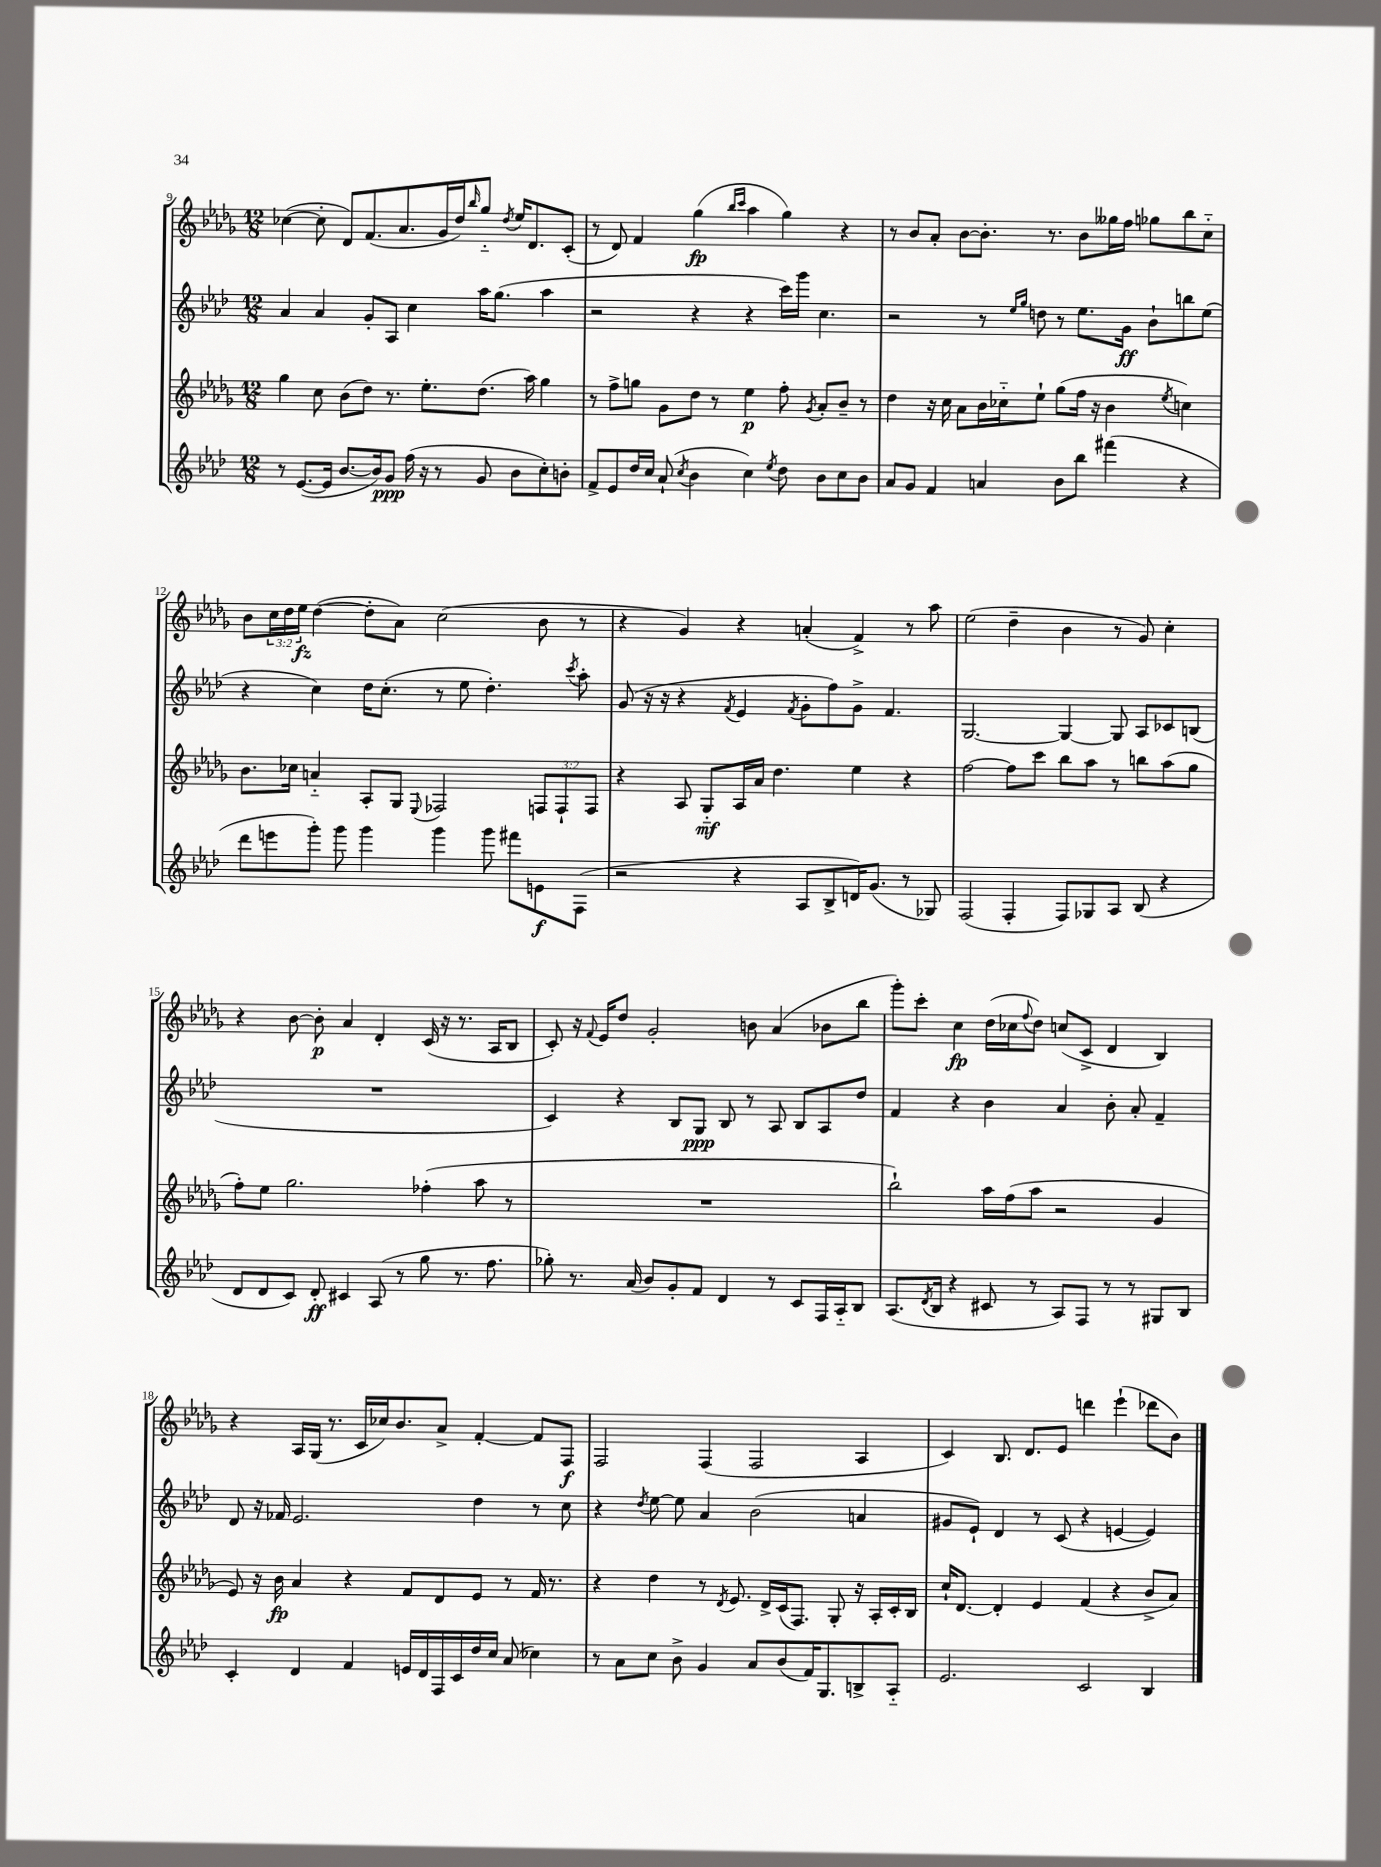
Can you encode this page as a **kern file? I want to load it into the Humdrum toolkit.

**kern	**kern	**kern	**kern
*staff4	*staff3	*staff2	*staff1
*clefG2	*clefG2	*clefG2	*clefG2
*k[b-e-a-d-]	*k[b-e-a-d-g-]	*k[b-e-a-d-]	*k[b-e-a-d-g-]
*M12/8	*M12/8	*M12/8	*M12/8
8r	4gg-	4a-	([4cc-
([8.e-	.	.	.
.	8cc	4a-	8cc-']
16e-]	.	.	.
[8.b-	(8b-	.	8d-)
.	8dd-)	8g'	(8.f
16b-])	.	.	.
8g	8.r	8A-	.
.	.	.	8.a-
(16ff	.	4cc	.
16r	8.ee-'	.	.
8r	.	.	16g-
.	.	.	16dd-)
.	.	.	16qqbb-
8g	(8.dd-	16aa-	8gg-'~
.	.	(8.gg	.
.	.	.	8qdd-
8b-	.	.	16ee-
.	16aa-)	.	8.d-
8cc')	4gg-	4aa-	.
8b'	.	.	(8c'
=	=	=	=
8f^	8r	2r	8r
8e-	8ff^	.	8d-)
16dd-	8gg	.	4f
16cc	.	.	.
(8a-`	8g-	.	.
8qcc	.	.	.
4b-	8dd-	4r	(4gg-
.	8r	.	.
.	.	.	16qqbb-
.	.	.	16qqccc
4cc)	4ee-	4r	4aa-
8qee-	.	.	.
8dd-	8ff'	16ccc)	4gg-)
.	.	16ggg	.
.	8qg-	.	.
8b-	8a-'	4.cc	.
8cc	8b-~	.	4r
8b-	8r	.	.
=	=	=	=
8a-	4dd-	2r	8r
8g	.	.	8b-
4f	16r	.	8a-'
.	16cc	.	.
.	8a-	.	[8b-
4a	16b-	8r	8.b-']
.	16cc-'~	.	.
.	.	16qqee-	.
.	.	16qqgg	.
.	8ee-`	8dd	.
.	.	.	8.r
8b-	(8gg-	8r	.
8bb-	16ff	8.ee-	8b-
.	16r	.	.
(4fff#	4b-	.	16gg--
.	.	16g	16ff
.	.	8b-`	8gg-
.	8qee-	.	.
4r	4cc)	8bb	8bb-
.	.	(8ee-	8cc'~
=	=	=	=
8ddd-	8.b-	4r	8b-
8eee	.	.	24cc
.	.	.	24dd-
.	16cc-	.	.
.	.	.	24ee-
8ggg')	4a'~	4cc)	([4dd-
8ggg	.	.	.
4ggg	8A-'	16dd-	8dd-']
.	.	(8.cc'	.
.	8G-	.	8a-)
.	8qqE-	.	.
4ggg	2F-	8r	(2cc
.	.	8ee-	.
8ggg	.	4.dd-')	.
8fff#	.	.	.
8e	12F	.	8b-
.	12F`	.	.
.	.	8qccc	.
(8F	.	8aa-'	8r
.	12F	.	.
=	=	=	=
2r	4r	(8g	4r
.	.	16r	.
.	.	16r	.
.	8A-	4r	4g-)
.	8G-'~	.	.
.	.	8qf	.
4r	16A-	4e-	4r
.	16a-	.	.
.	4.dd-	.	.
.	.	8qf	.
8A-	.	8g'	(4a'
8B-^	.	8ff)	.
16d)	4ee-	8g^	4f^)
(8.g	.	.	.
.	.	4.f	.
8r	4r	.	8r
8G-)	.	.	8aa-
=	=	=	=
(2F	[2ff	[2.G	(2ee-
4F'	8ff]	.	4dd-~
.	8ccc	.	.
8F)	8bb-	4G_	4b-
8G-	8aa-	.	.
8A-	8r	8G]	8r
(8B-	8bb	8A-	8g-)
4r	(8aa-	8c-	4cc'
.	8gg-	(8B	.
=	=	=	=
8d-	8ff')	1.r	4r
8d-	8ee-	.	.
8c)	2.gg-	.	[8b-
8d-'	.	.	8b-']
4c#	.	.	4a-
(8A-	.	.	4d-'
8r	.	.	.
8gg	(4ff-'	.	(16c
.	.	.	16r
8.r	.	.	8.r
.	8aa-	.	.
8.ff	.	.	16A-
.	8r	.	8B-
=	=	=	=
8gg-')	1.r	4c)	8c')
8.r	.	.	16r
.	.	.	8qqf
.	.	.	16e-
.	.	4r	8dd-
(16a-	.	.	.
8b-)	.	.	2g-'
8g'	.	8B-	.
8f	.	8G	.
4d-	.	8B-	.
.	.	8r	8b
8r	.	8A-	(4a-
8c	.	8B-	.
16F	.	8A-	8b-
16A-'~	.	.	.
8B-	.	8dd-	8bb-
=	=	=	=
(8.A-	2bb-`)	4f	8ggg-')
.	.	.	8ccc'
8qd-	.	.	.
16B-	.	.	.
4r	.	4r	4cc
8c#	16aa-	4b-	(16dd-
.	(16ff	.	16cc-
.	.	.	8qqff
8r	8aa-	.	8dd-)
8A-)	2r	4a-	(8cc
8F	.	.	8c^
8r	.	8b-'	4d-
8r	.	8a-'	.
8G#	4g-	4f~	4B-)
8B-	.	.	.
=	=	=	=
4c'	8e-)	8d-	4r
.	16r	16r	.
.	16b-	16f-	.
4d-	4a-	2.e-	16A-
.	.	.	(16G-
.	.	.	8.r
4f	4r	.	.
.	.	.	16c
.	.	.	16cc-)
.	.	.	8.b-
16e	8f	.	.
16d-	.	.	.
16F	8d-	.	8a-^
16c	.	.	.
16dd-	8e-	4dd-	[4f'
16cc	.	.	.
(8a-	8r	.	.
4cc-)	16f	8r	8f]
.	8.r	.	.
.	.	8cc	8F
=	=	=	=
8r	4r	4r	2F
8a-	.	.	.
.	.	8qdd-	.
8cc	4dd-	[8ee-	.
8b-^	.	8ee-]	.
4g	8r	4a-	(4F
.	8qd-	.	.
.	8.e-	.	.
8a-	.	(2b-	2F
.	16d-^	.	.
(8b-	(16c	.	.
.	8.F)	.	.
16f)	.	.	.
8.G	.	.	.
.	8G-'	.	.
8B^	16r	4a	4A-
.	16A-'	.	.
8A-'~	16c'	.	.
.	16B-	.	.
=	=	=	=
2.e-	16cc`	8g#	4c)
.	[8.d-	.	.
.	.	8e-`)	.
.	4d-']	4d-	8.B-
.	.	.	8.d-
.	4e-	8r	.
.	.	(8c	8e-
2c	(4f	4r	4ddd
.	4r	[4e	(4eee-`
4B-	8b-^	4e])	8ddd-
.	8a-)	.	8b-)
==	==	==	==
*-	*-	*-	*-
